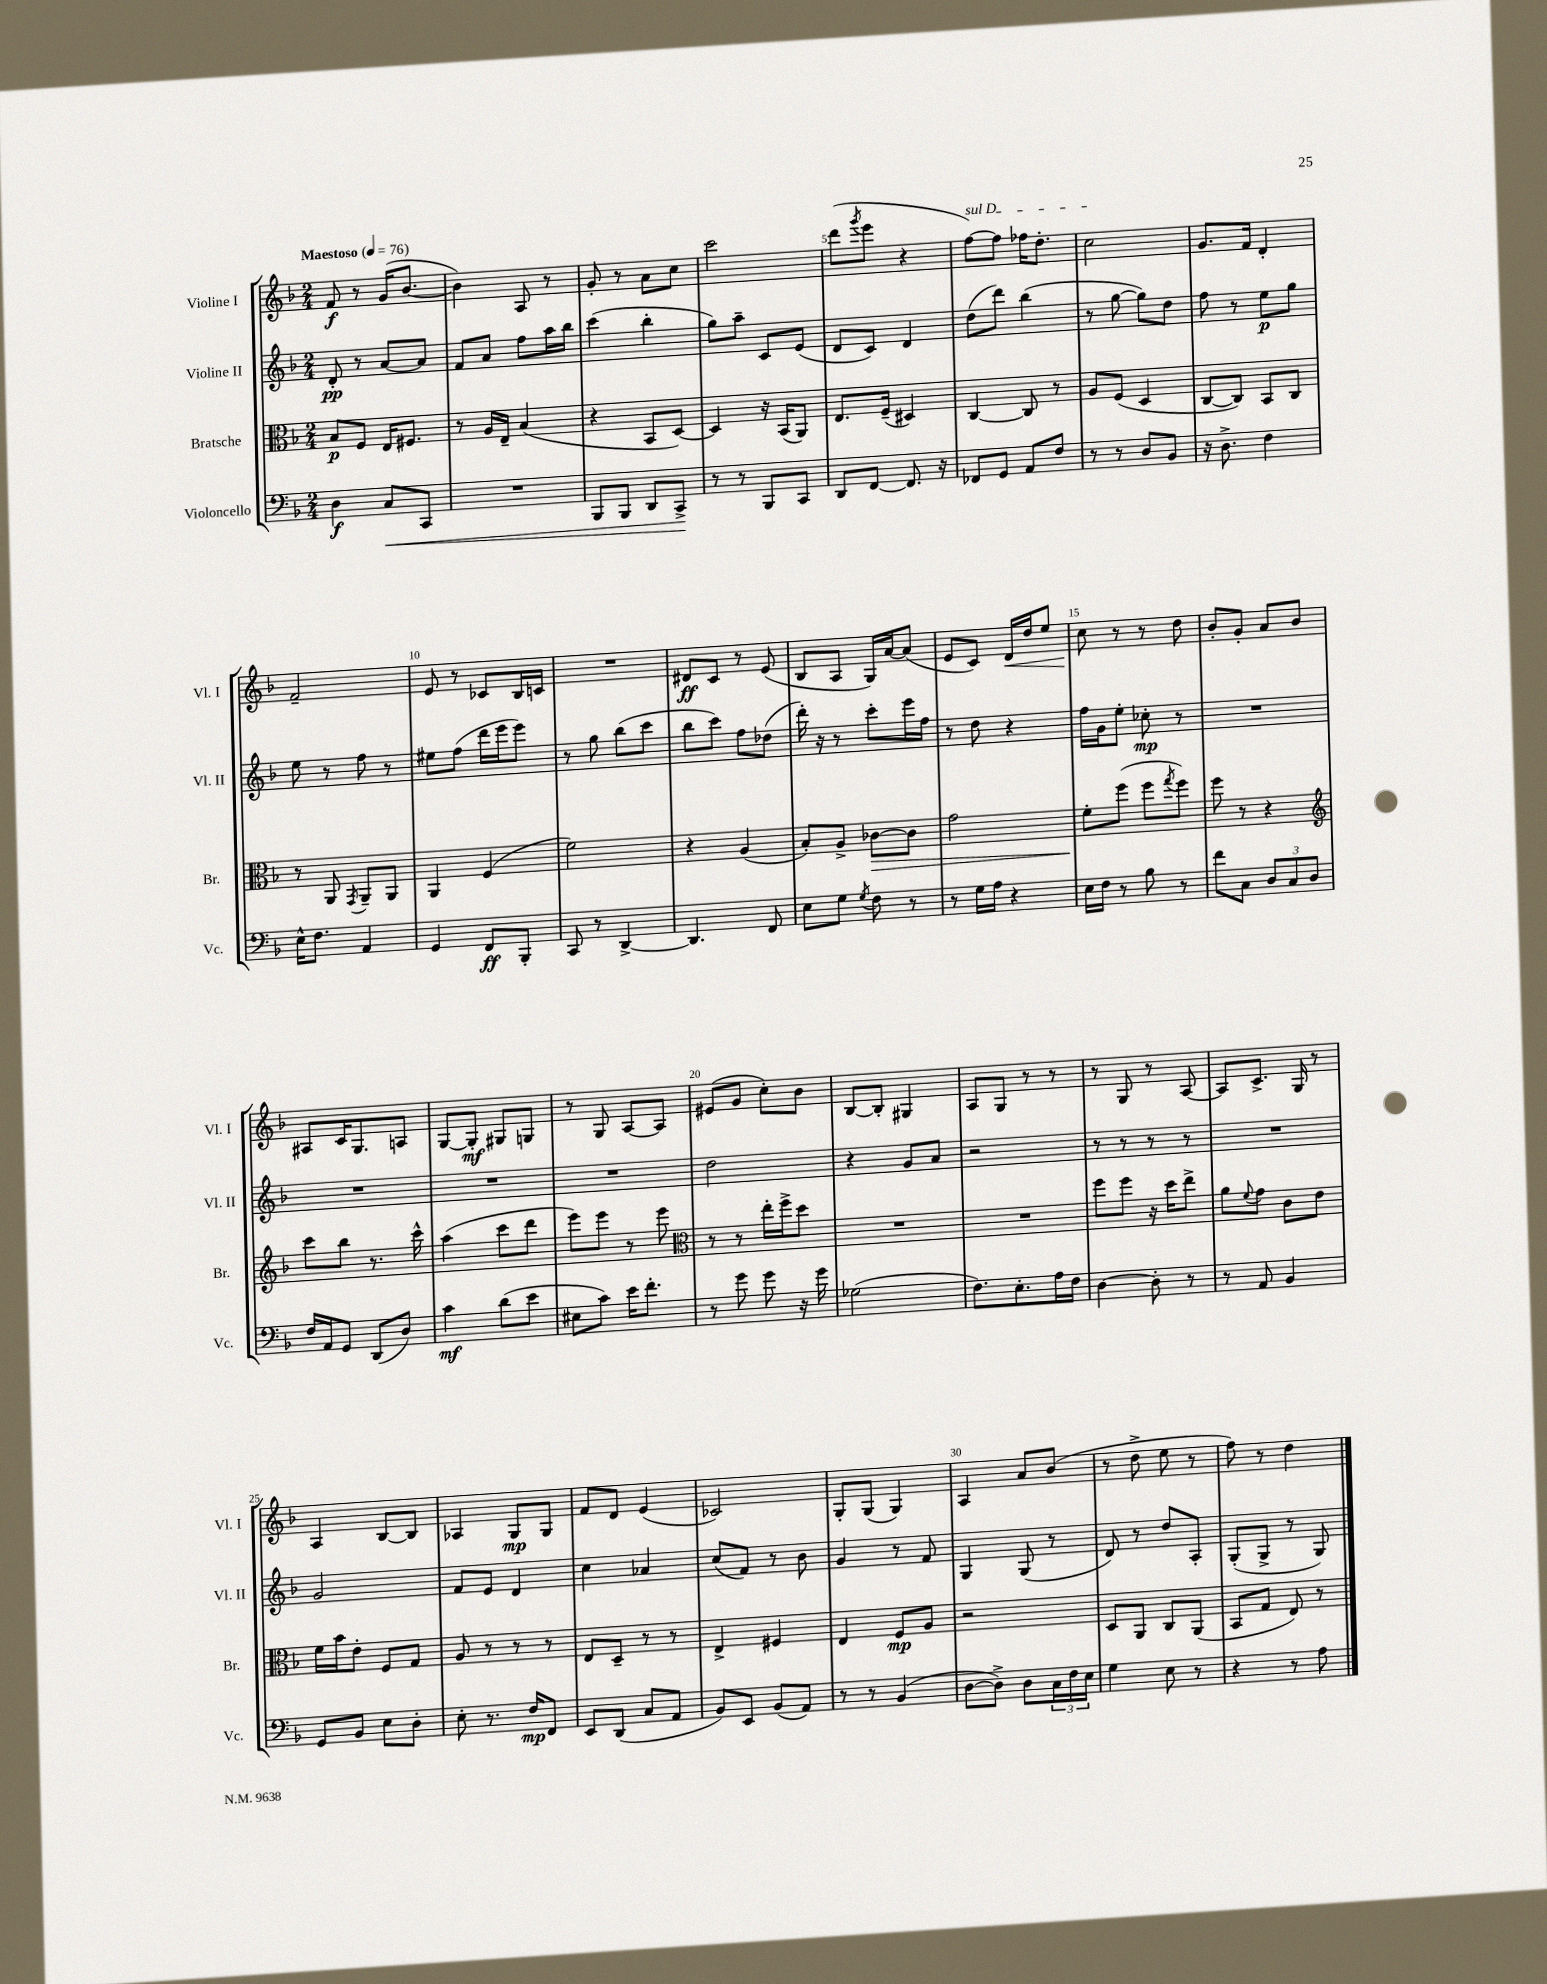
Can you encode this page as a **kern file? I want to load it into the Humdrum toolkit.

**kern	**kern	**kern	**kern
*staff4	*staff3	*staff2	*staff1
*clefF4	*clefC3	*clefG2	*clefG2
*k[b-]	*k[b-]	*k[b-]	*k[b-]
*M2/4	*M2/4	*M2/4	*M2/4
*MM76	*MM76	*MM76	*MM76
4D	8B-	8d'	8f
.	8F	8r	8r
8C	16E	[8a	(16g
.	8.F#	.	[8.b-
8CC	.	8a]	.
=	=	=	=
2r	8r	8f	4b-])
.	16A	8a	.
.	16E~	.	.
.	(4B-	8ff	8A
.	.	16aa	8r
.	.	16bb-	.
=	=	=	=
8BBB-	4r	(4ccc	8g'
8BBB-	.	.	8r
8DD	8BB-	4bb-'	8a
8CC^	[8D)	.	8cc
=	=	=	=
8r	4D]	8gg)	2ccc
8r	.	8aa~	.
8BBB-	16r	8c	.
.	(16BB-	.	.
8CC	8AA)	(8e	.
=	=	=	=
8DD	8.E	8d	(8ddd
.	.	.	8qggg
[8FF	.	8c)	8eee
.	(16F~	.	.
8.FF]	4D#)	4d	4r
16r	.	.	.
=	=	=	=
8FF-	[4C	(8dd	[8ff)
8GG	.	8ddd)	8ff]
8AA	8C]	(4bb-	16ff-
.	.	.	8.dd'
8F	8r	.	.
=	=	=	=
8r	8A	8r	2cc
8r	(8F	[8gg	.
8D	4D	8gg])	.
8BB-	.	8dd	.
=	=	=	=
16r	[8C	8ff	8.g
8.D^	.	.	.
.	8C])	8r	.
.	.	.	16f
4F	8BB-	8ee	4d'
.	8C	8gg	.
=	=	=	=
16E^^	8r	8ee	2f~
8.F	.	.	.
.	8AA	8r	.
.	8qGG	.	.
4AA	8AA~	8ff	.
.	8AA	8r	.
=	=	=	=
4GG	4AA	8ee#	8e
.	.	(8ff	8r
8FF	(4F	16ddd	8c-
.	.	16eee	.
8BBB-'	.	8eee)	16B-
.	.	.	16c
=	=	=	=
8CC	2f)	8r	2r
8r	.	8gg	.
[4DD^	.	(8bb-	.
.	.	8ccc	.
=	=	=	=
4.DD]	4r	8bb-	8d#
.	.	8ccc)	8c
.	(4A	8ff	8r
8FF	.	(8dd-	(8e
=	=	=	=
8E	8B-')	16ddd')	8B-
.	.	16r	.
8G	8A^	8r	8A
8qG	.	.	.
8F	[8c-	8ccc'	16G)
.	.	.	[16a
8r	8c-]	16eee	(8a]
.	.	16ff	.
=	=	=	=
8r	2g	8r	8e
16G	.	8dd	8c)
16A	.	.	.
4r	.	4r	16d
.	.	.	16dd
.	.	.	8ee
=	=	=	=
16E	8f'	16ff	8cc
16F	.	16g	.
8r	(8ff	8ee'	8r
8B-	8ff	8cc-'	8r
.	8qgg	.	.
8r	8ff)	8r	8dd
=	=	=	=
8f	8ff	2r	8b-'
8C	8r	.	8g'
12D	4r	.	8a
12C	.	.	.
.	.	.	8b-
12D	.	.	.
=	=	=	=
*	*clefG2	*	*
16F	8ccc	2r	8A#
16AA	.	.	.
8GG	8bb-	.	16c
.	.	.	8.G
(8DD	8.r	.	.
8D)	.	.	8A
.	16ccc^^	.	.
=	=	=	=
4c	(4aa	2r	[8G
.	.	.	8G']
(8d	8ccc	.	8G#
8e	8ddd	.	8G
=	=	=	=
8E#	8eee)	2r	8r
8c)	8eee	.	8G
16e	8r	.	[8A
8.f'	.	.	.
.	8eee	.	8A]
=	=	=	=
*	*clefC3	*	*
8r	8r	2dd	(8e#
8g	8r	.	8g
8g	16ee'	.	8cc')
.	16ff^	.	.
16r	8dd	.	8b-
16g	.	.	.
=	=	=	=
(2G-	2r	4r	[8B-
.	.	.	8B-']
.	.	8g	4G#
.	.	8a	.
=	=	=	=
8.F)	2r	2r	8A
.	.	.	8G
8.E'	.	.	.
.	.	.	8r
16A	.	.	8r
16F	.	.	.
=	=	=	=
[4D	8ff	8r	8r
.	8ff	8r	8G
8D']	16r	8r	8r
.	16dd	.	.
8r	8ee^	8r	[8A
=	=	=	=
8r	8a	2r	8A]
.	8qqf	.	.
8AA	8g	.	8.c^
4BB-	8c	.	.
.	.	.	16G
.	8e	.	8r
=	=	=	=
8GG	16f	2g	4A
.	16b-	.	.
8BB-	8e'	.	.
8E	8F	.	[8B-
8D'	8G	.	8B-]
=	=	=	=
8E'	8A	8f	4A-
8.r	8r	8e	.
.	8r	4d	8G
16F	.	.	.
8FF	8r	.	8G
=	=	=	=
8EE	8E	4cc	8f
(8DD	8D~	.	8d
8C	8r	4a-	(4e
8AA	8r	.	.
=	=	=	=
8BB-)	4E^	(8cc	2c-)
8EE	.	8f)	.
(8BB-	4F#	8r	.
8AA)	.	8b-	.
=	=	=	=
8r	4E	4g	8G'
8r	.	.	(8G
(4BB-	8F	8r	4G)
.	8A	8f	.
=	=	=	=
[8D	2r	4G	4A
8D^])	.	.	.
8D	.	(8G	8a
24C	.	8r	(8b-
24F	.	.	.
24E	.	.	.
=	=	=	=
4G	8D	8d)	8r
.	8AA	8r	8dd^
8E	8C	8dd	8ee
8r	(8AA	8A'	8r
=	=	=	=
4r	8BB-	(8G'	8ff)
.	8G	8G^	8r
8r	8E)	8r	4dd
8A	8r	8G)	.
==	==	==	==
*-	*-	*-	*-
